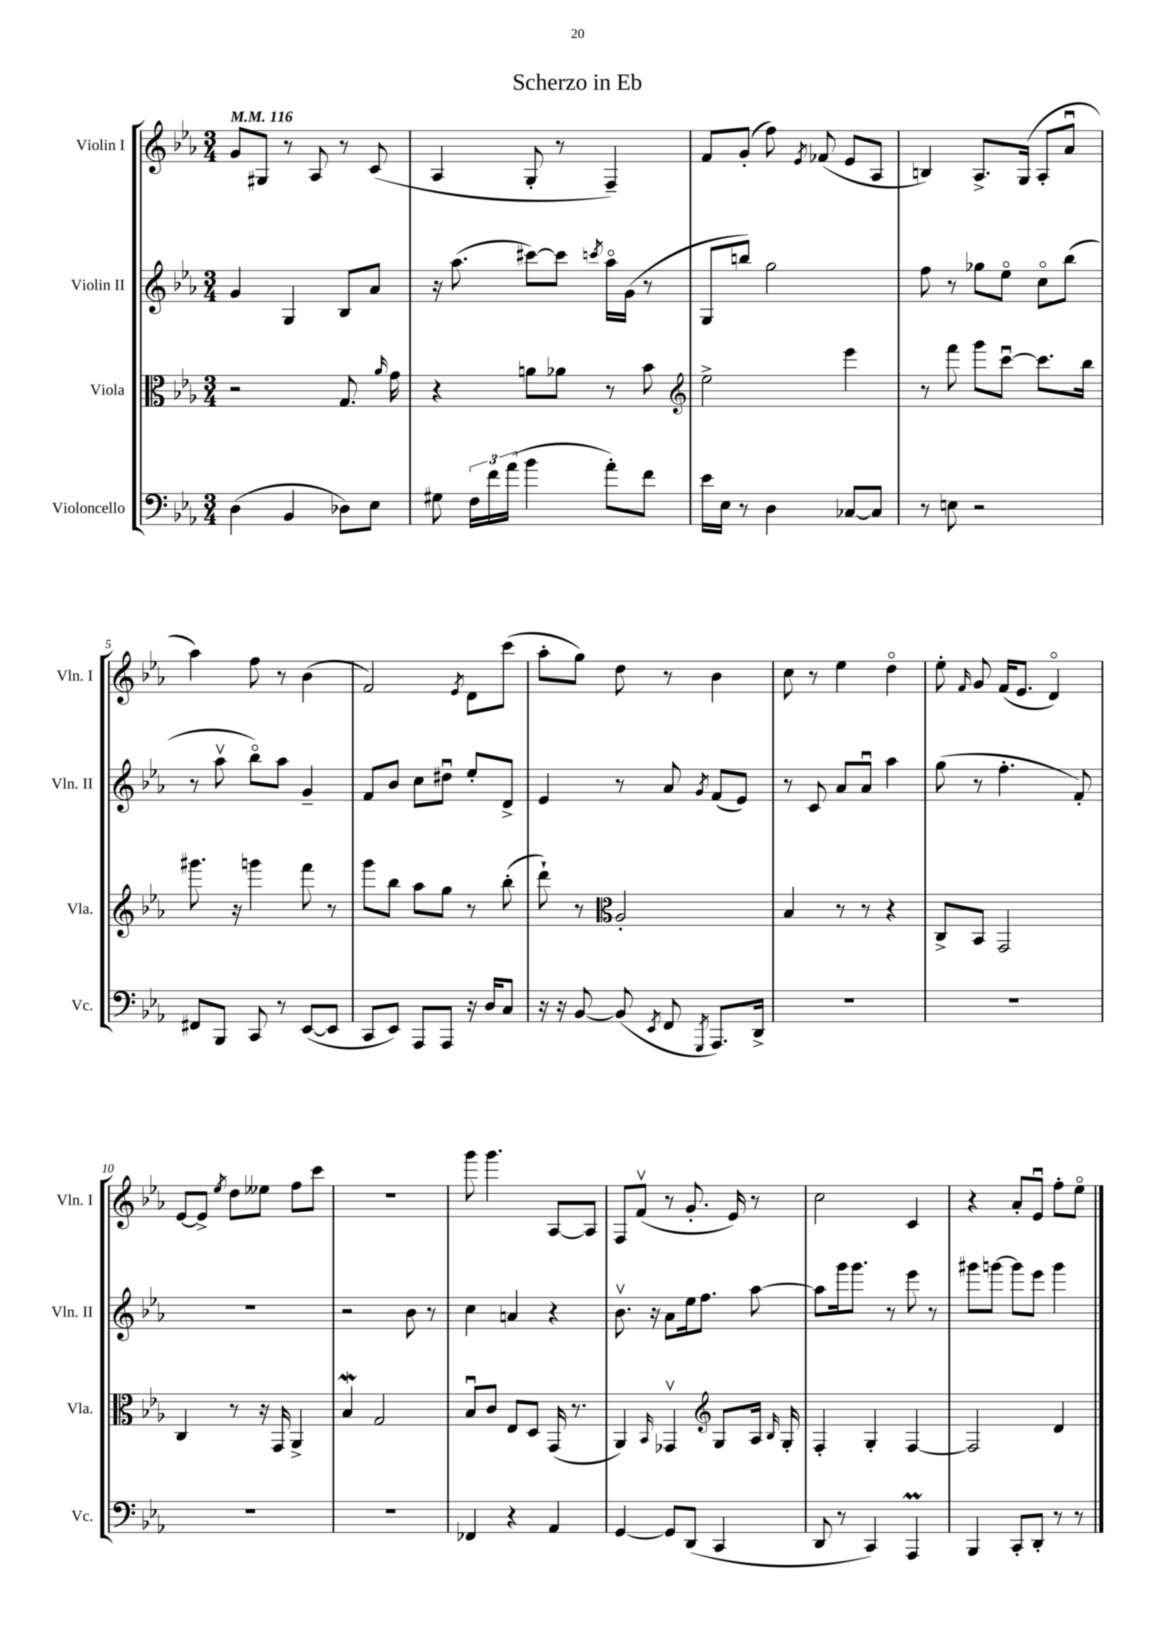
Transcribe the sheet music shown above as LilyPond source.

\header { title = "Scherzo in Eb" }
<<
\new StaffGroup <<
\new Staff = "s0" \with { instrumentName = "Violin I" shortInstrumentName = "Vln. I" } {
    \clef treble \key ees \major \numericTimeSignature \time 3/4 \tempo 4 = 116
    \autoBeamOff g'8[ gis8] r8 aes8 r8 c'8( |
    aes4 g8-. r8 f4--) |
    f'8[ g'8]-.( f''8) \acciaccatura { ees'8 } fes'8( ees'8[ aes8] |
    b4) aes8.[-> g16]( aes8[-. aes'8]\downbow |
    aes''4) f''8 r8 bes'4( |
    f'2) \acciaccatura { ees'8 } d'8[ c'''8]( |
    aes''8[-. g''8]) d''8 r8 bes'4 |
    c''8 r8 ees''4 d''4\flageolet |
    ees''8-. \grace { f'16 } g'8 f'16[( ees'8.] d'4\flageolet) |
    ees'8[~ ees'8]-> \acciaccatura { ees''8 } d''8[ eeses''8] f''8[ c'''8] |
    R2. |
    g'''8 g'''4. aes8[~ aes8] |
    f8[ f'8]\upbow( r8 g'8.-. ees'16) r8 |
    c''2 c'4 |
    r4 aes'8[-. ees'8]\downbow f''8[-. ees''8]\flageolet \bar "|." |
}
\new Staff = "s1" \with { instrumentName = "Violin II" shortInstrumentName = "Vln. II" } {
    \clef treble \key ees \major \numericTimeSignature \time 3/4
    \autoBeamOff g'4 g4 bes8[ aes'8] |
    r16 aes''8.( cis'''8[~) cis'''8] \acciaccatura { c'''8 } aes''16[\flageolet g'16]( r8 |
    g8[ b''8]) g''2 |
    f''8 r8 ges''8[ ees''8]\flageolet c''8[\flageolet bes''8]( |
    r8 aes''8\upbow bes''8[\flageolet) aes''8] g'4-- |
    f'8[ bes'8] c''8[ dis''8]\downbow ees''8[-. d'8]-> |
    ees'4 r8 aes'8 \acciaccatura { g'8 } f'8[( ees'8]) |
    r8 c'8 aes'8[ aes'8]\downbow aes''4 |
    g''8( r8 f''4.-. f'8-.) |
    R2. |
    r2 bes'8 r8 |
    c''4 a'4 r4 |
    bes'8.\upbow r16 aes'8[ ees''16 f''8.] aes''8~ |
    aes''8[ g'''16 g'''8.] r8 ees'''8 r8 |
    gis'''8[ g'''8]~ g'''8[ ees'''8] g'''4 \bar "|." |
}
\new Staff = "s2" \with { instrumentName = "Viola" shortInstrumentName = "Vla." } {
    \clef alto \key ees \major \numericTimeSignature \time 3/4
    \autoBeamOff r2 g8. \grace { aes'16 } g'16 |
    r4 a'8[ aes'8] r8 bes'8 |
    \clef treble ees''2-> ees'''4 |
    r8 f'''8 g'''8[ c'''8]~\downbow c'''8.[ bes''16] |
    gis'''8. r16 g'''4 f'''8 r8 |
    g'''8[ bes''8] aes''8[ g''8] r8 bes''8-.( |
    d'''8-!) r8 \clef alto aes2-. |
    bes4 r8 r8 r4 |
    c8[-> bes,8] g,2 |
    c4 r8 r16 g,16 aes,4-> |
    bes4\mordent g2 |
    bes8[\downbow c'8] ees8[ d8] g,16( r8. |
    aes,4) \grace { bes,16 } ges,4\upbow \clef treble g8[ aes16] \grace { bes16 } g16-. |
    f4-. g4-. f4~ |
    f2 d'4 \bar "|." |
}
\new Staff = "s3" \with { instrumentName = "Violoncello" shortInstrumentName = "Vc." } {
    \clef bass \key ees \major \numericTimeSignature \time 3/4
    \autoBeamOff d4( bes,4 des8[) ees8] |
    gis8 \tuplet 3/2 { f16[ f'16 aes'16]( } bes'4 aes'8[-.) f'8] |
    ees'16[ ees16] r8 d4 ces8[~ ces8] |
    r8 e8 r2 |
    fis,8[ bes,,8] c,8 r8 ees,8[~( ees,8] |
    c,8[ ees,8]) aes,,8[ aes,,8] r16 d16[ c8] |
    r16 r16 bes,8~ bes,8( \acciaccatura { ees,8 } f,8 \acciaccatura { g,,8 } aes,,8.[) d,16]-> |
    R2. |
    R2. |
    R2. |
    R2. |
    fes,4 r4 aes,4 |
    g,4~ g,8[ d,8]( c,4 |
    d,8 r8 c,4) aes,,4\prall |
    bes,,4 c,8[-. d,8]-. r8 r8 \bar "|." |
}
>>
>>
